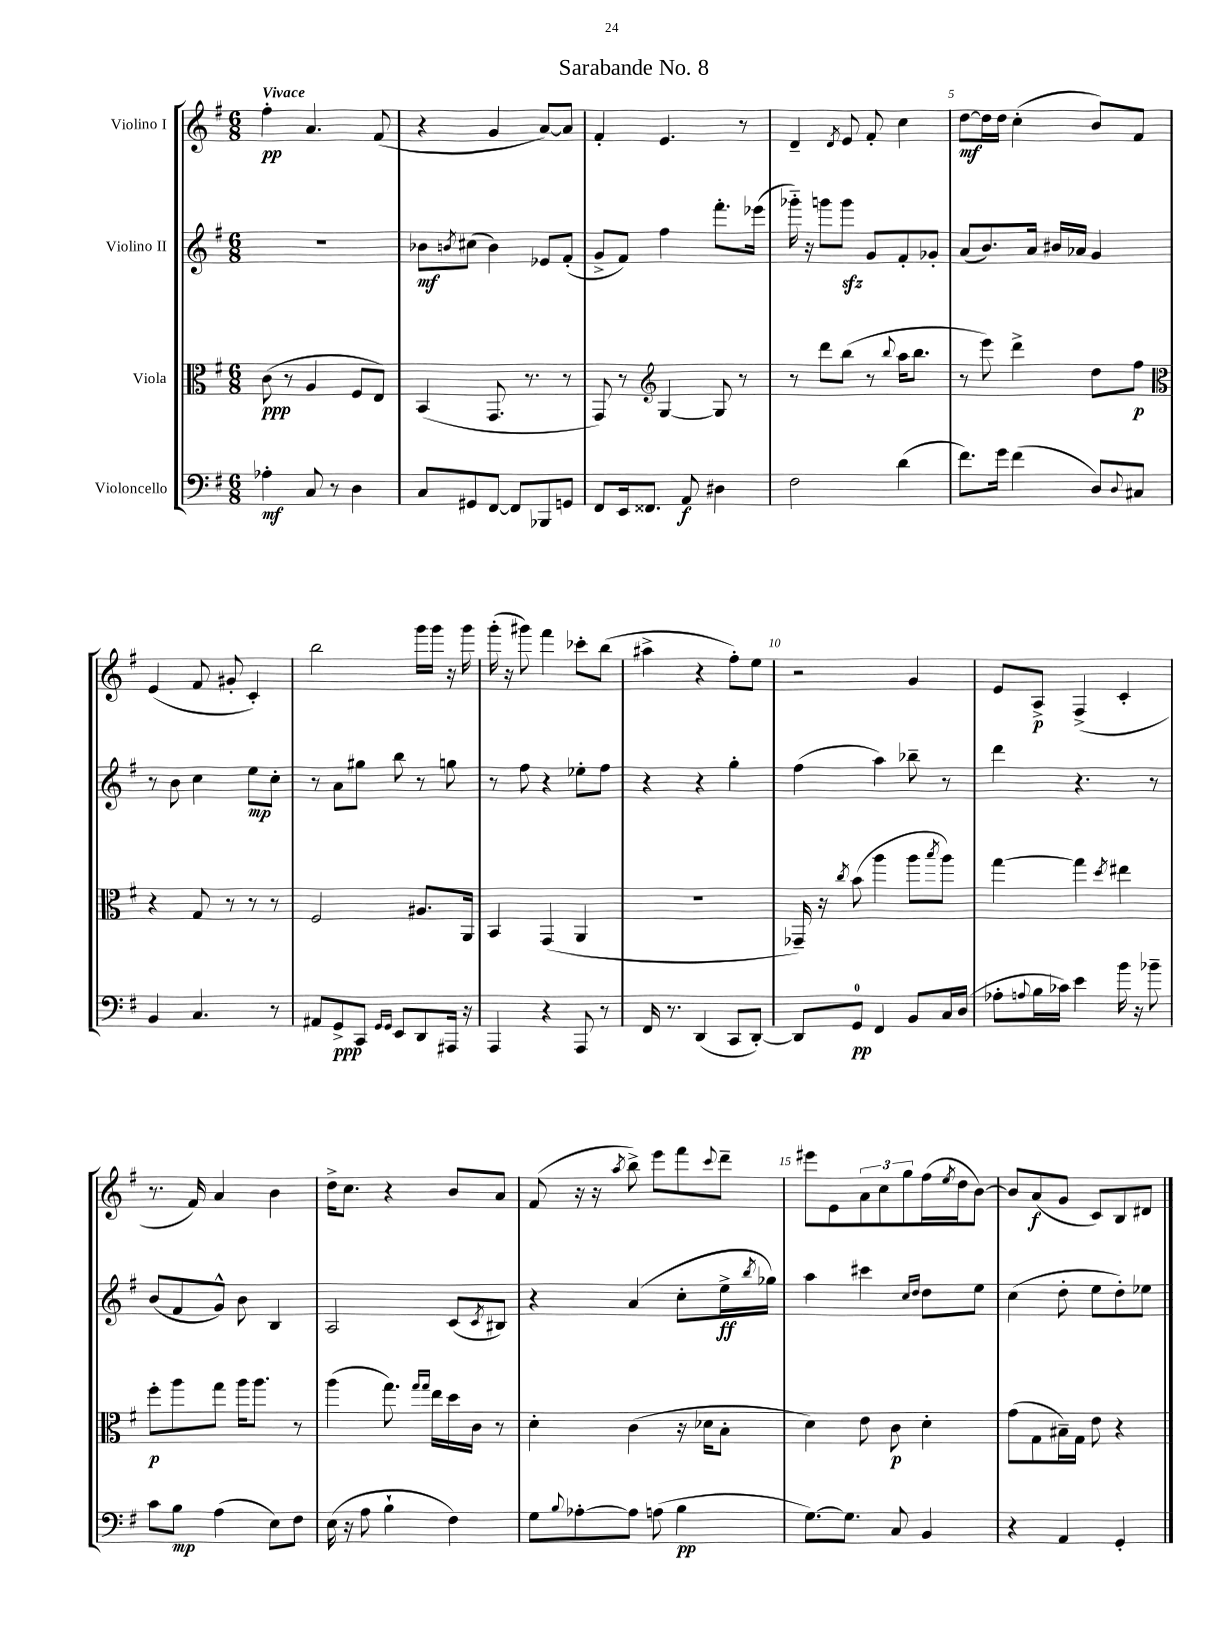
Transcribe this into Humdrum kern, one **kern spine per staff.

**kern	**dynam	**kern	**dynam	**kern	**dynam	**kern	**dynam
*part4	*part4	*part3	*part3	*part2	*part2	*part1	*part1
*staff4	*staff4	*staff3	*staff3	*staff2	*staff2	*staff1	*staff1
*I"Violoncello	*	*I"Viola	*	*I"Violino II	*	*I"Violino I	*
*clefF4	*	*clefC3	*	*clefG2	*	*clefG2	*
*k[f#]	*	*k[f#]	*	*k[f#]	*	*k[f#]	*
*M6/8	*	*M6/8	*	*M6/8	*	*M6/8	*
=1	=1	=1	=1	=1	=1	=1	=1
!	!	!	!	!	!	!LO:TX:a:B:t=Vivace	!
4A-X'\	mf	(8c\	ppp	2.r	.	4ff#'\	pp
.	.	8r	.	.	.	.	.
8C/	.	4A/	.	.	.	4.a/	.
8r	.	.	.	.	.	.	.
4D\	.	8F#/L	.	.	.	.	.
.	.	8E/J)	.	.	.	(8f#/	.
=2	=2	=2	=2	=2	=2	=2	=2
8C/L	.	(4BB/	.	8b-X\L	mf	4r	.
.	.	.	.	8qbn/	.	.	.
8GG#X/	.	.	.	(8cc#X\J	.	.	.
[8FF#/J	.	8.GG/	.	4b\)	.	4g/	.
8FF#/L]	.	.	.	.	.	.	.
.	.	8.r	.	.	.	.	.
8BBB-X/	.	.	.	8e-X/L	.	[8a/L)	.
8GGn/J	.	8r	.	(8f#'/J	.	8a/J]	.
=3	=3	=3	=3	=3	=3	=3	=3
8FF#/L	.	8GG/)	.	8g^/L	.	4f#'/	.
16EE/k	.	8r	.	8f#/J)	.	.	.
8.FF##X/J	.	.	.	.	.	.	.
*	*	*clefG2	*	*	*	*	*
.	.	[4G/	.	4ff#\	.	4.e/	.
8AA/	f	.	.	.	.	.	.
4D#X\	.	8G/]	.	8.fff#'\L	.	.	.
.	.	8r	.	.	.	8r	.
.	.	.	.	(16eee-X\Jk	.	.	.
=4	=4	=4	=4	=4	=4	=4	=4
2F#\	.	8r	.	16ggg-X\)	.	4d~/	.
.	.	.	.	16r	.	.	.
.	.	8ddd\L	.	8gggn\L	.	.	.
.	.	.	.	.	.	8qd/	.
.	.	(8bb\J	.	8gggzz\J	.	8e/	.
.	.	8r	.	8g/L	.	8f#'/	.
.	.	8qqbb/	.	.	.	.	.
(4d\	.	16aa\KL	.	8f#'/	.	4cc\	.
.	.	8.bb\J	.	.	.	.	.
.	.	.	.	8g-X'/J	.	.	.
=5	=5	=5	=5	=5	=5	=5	=5
8.f#\L)	.	8r	.	(8a/L	.	[8dd\L	mf
.	.	8eee\)	.	8.b/)	.	16dd\L]	.
16g\Jk	.	.	.	.	.	16dd\JJ	.
(4f#\	.	4ddd^\	.	.	.	(4cc'\	.
.	.	.	.	16a/Jk	.	.	.
.	.	.	.	16b#X/LL	.	.	.
.	.	.	.	16a-X/JJ	.	.	.
8D/L)	.	8dd\L	.	4g/	.	8b/L)	.
8qqD/	.	.	.	.	.	.	.
8C#X/J	.	8ff#\J	p	.	.	8f#/J	.
!!LO:LB:g=z
=6	=6	=6	=6	=6	=6	=6	=6
*	*	*clefC3	*	*	*	*	*
4BB/	.	4r	.	8r	.	(4e/	.
.	.	.	.	8b\	.	.	.
4.C/	.	8G/	.	4cc\	.	8f#/	.
.	.	8r	.	.	.	8g#X'/	.
.	.	8r	.	8ee\L	mp	4c'/)	.
8r	.	8r	.	8cc'\J	.	.	.
=7	=7	=7	=7	=7	=7	=7	=7
8AA#X/L	.	2F#/	.	8r	.	2bb\	.
8GG^/	ppp	.	.	8a\L	.	.	.
8CC/J	.	.	.	8gg#X\J	.	.	.
16qqGG/LL	.	.	.	.	.	.	.
16qqGG/JJ	.	.	.	.	.	.	.
8EE/L	.	.	.	8bb\	.	.	.
8DD/	.	8.A#X/L	.	8r	.	16ggg\LL	.
.	.	.	.	.	.	16ggg\JJ	.
16AAA#X/Jk	.	.	.	8ggn\	.	16r	.
16r	.	16AA/Jk	.	.	.	16ggg\	.
=8	=8	=8	=8	=8	=8	=8	=8
4AAA/	.	4BB/	.	8r	.	(16ggg'\	.
.	.	.	.	.	.	16r	.
.	.	.	.	8ff#\	.	8ggg#X\)	.
4r	.	(4GG/	.	4r	.	4fff#\	.
8AAA/	.	4AA/	.	8ee-X'\L	.	8ccc-X'\L	.
8r	.	.	.	8ff#\J	.	(8bb\J	.
=9	=9	=9	=9	=9	=9	=9	=9
16FF#/	.	2.r	.	4r	.	4aa#X^\	.
8.r	.	.	.	.	.	.	.
(4DD/	.	.	.	4r	.	4r	.
8CC/L	.	.	.	4gg'\	.	8ff#'\L)	.
[8DD'/J)	.	.	.	.	.	8ee\J	.
=10	=10	=10	=10	=10	=10	=10	=10
8DD/L]	.	16GG-X~/)	.	(4ff#\	.	2r	.
.	.	16r	.	.	.	.	.
.	.	8qcc/	.	.	.	.	.
8GG/J	pp	(8b\	.	.	.	.	.
4FF#/	.	4aa\	.	4aa\)	.	.	.
8BB/L	.	8aa\L	.	8bb-X~\	.	4g/	.
.	.	8qbb/	.	.	.	.	.
16C/L	.	8aa\J)	.	8r	.	.	.
(16D/JJ	.	.	.	.	.	.	.
=11	=11	=11	=11	=11	=11	=11	=11
8A-X'\L	.	[4gg\	.	4ddd\	.	8e/L	.
8qqAn/	.	.	.	.	.	.	.
16B\L	.	.	.	.	.	8A^/J	p
16c-X\JJ)	.	.	.	.	.	.	.
4e\	.	4gg\]	.	4.r	.	(4F#^/	.
.	.	8qdd/	.	.	.	.	.
16b\	.	4ee#X\	.	.	.	4c'/	.
16r	.	.	.	.	.	.	.
8b-X~\	.	.	.	8r	.	.	.
!!LO:LB:g=z
=12	=12	=12	=12	=12	=12	=12	=12
8c\L	.	8ff#'\L	p	(8b/L	.	8.r	.
8B\J	mp	8aa\	.	8f#/	.	.	.
.	.	.	.	.	.	16f#/)	.
(4A\	.	8gg\J	.	8g^^/J)	.	4a/	.
.	.	16aa\KL	.	8b\	.	.	.
.	.	8.aa\J	.	.	.	.	.
8E\L)	.	.	.	4B/	.	4b\	.
8F#\J	.	8r	.	.	.	.	.
=13	=13	=13	=13	=13	=13	=13	=13
(16E\	.	(4aa\	.	2A/	.	16dd^\KL	.
16r	.	.	.	.	.	8.cc\J	.
8A\	.	.	.	.	.	.	.
4B`\	.	8.gg\)	.	.	.	4r	.
.	.	16qqgg/LL	.	.	.	.	.
.	.	16qqgg/JJ	.	.	.	.	.
.	.	16ee\LL	.	.	.	.	.
4F#\)	.	16dd\	.	(8c/L	.	8b/L	.
.	.	16c\JJ	.	.	.	.	.
.	.	.	.	8qc/	.	.	.
.	.	8r	.	8B#X/J)	.	8a/J	.
=14	=14	=14	=14	=14	=14	=14	=14
8G\L	.	4d'\	.	4r	.	(8f#/	.
8qqB/	.	.	.	.	.	.	.
[8A-X'\	.	.	.	.	.	16r	.
.	.	.	.	.	.	16r	.
.	.	.	.	.	.	8qaa/	.
8A-\J]	.	(4c\	.	(4a/	.	8bb^\)	.
(8An\	.	.	.	.	.	8eee\L	.
4B\	pp	16r	.	8cc'\L	.	8fff#\	.
.	.	16d-X\KL	.	.	.	.	.
.	.	.	.	.	.	8qqccc/	.
.	.	8B'\J	.	16ee^\L	ff	8ddd~\J	.
.	.	.	.	8qbb/	.	.	.
.	.	.	.	16gg-X\JJ)	.	.	.
=15	=15	=15	=15	=15	=15	=15	=15
[8.G\L)	.	4d\)	.	4aa\	.	8eee#X\L	.
.	.	.	.	.	.	8e\	.
8.G\J]	.	.	.	.	.	.	.
.	.	8e\	.	4ccc#X\	.	12a\	.
.	.	.	.	.	.	12cc\	.
8C/	.	8c\	p	.	.	.	.
.	.	.	.	.	.	12gg\	.
.	.	.	.	16qqcc/LL	.	.	.
.	.	.	.	16qqdd/JJ	.	.	.
4BB/	.	4d'\	.	8dd\L	.	(16ff#\L	.
.	.	.	.	.	.	8qee/	.
.	.	.	.	.	.	16dd\J	.
.	.	.	.	8ee\J	.	[8b\J)	.
=16	=16	=16	=16	=16	=16	=16	=16
4r	.	(8g\L	.	(4cc\	.	8b/L]	.
.	.	8G\	.	.	.	(8a/	f
4AA/	.	16B#X~\L)	.	8dd'\	.	8g/J	.
.	.	16G\JJ	.	.	.	.	.
.	.	8e\	.	8ee\L	.	8c/L)	.
4GG'/	.	4r	.	8dd'\)	.	8B/	.
.	.	.	.	8ee-X\J	.	8d#X/J	.
==	==	==	==	==	==	==	==
*-	*-	*-	*-	*-	*-	*-	*-
